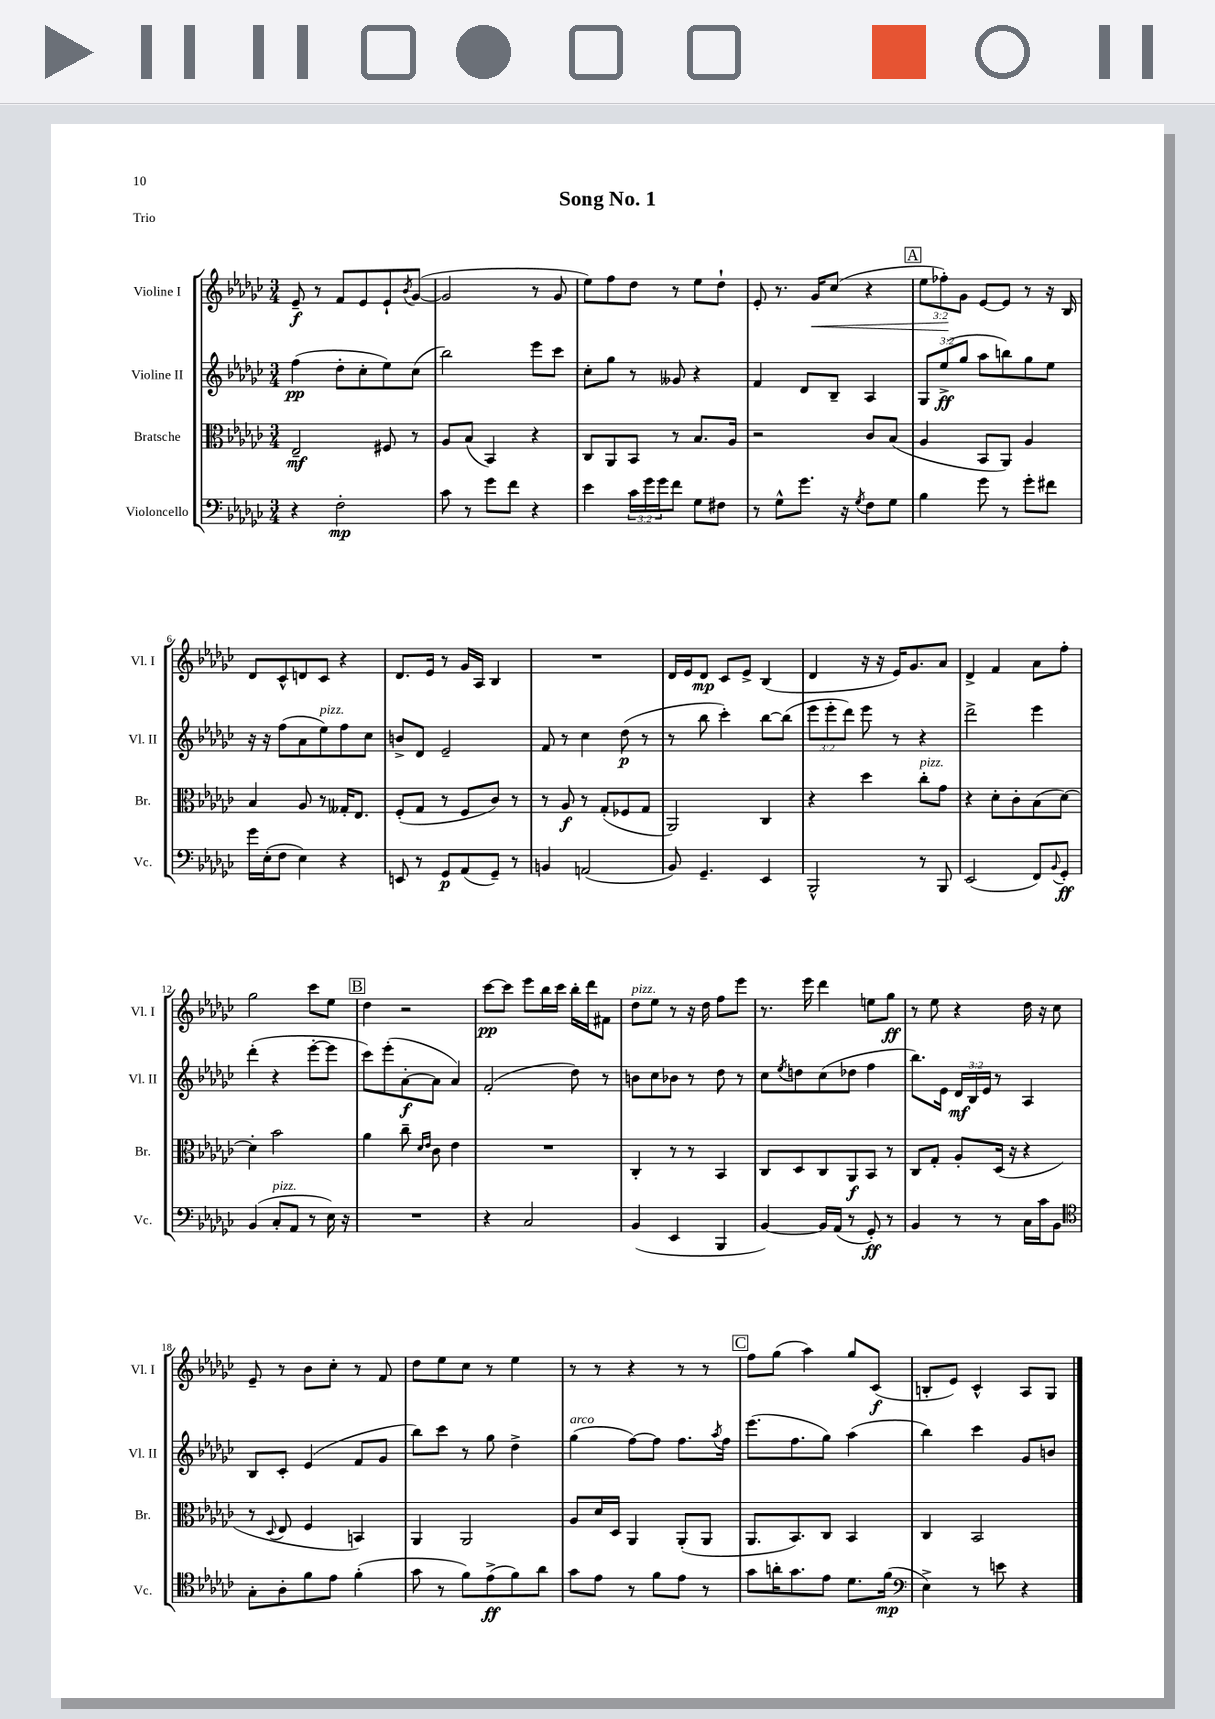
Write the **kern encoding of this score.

**kern	**kern	**kern	**kern
*staff4	*staff3	*staff2	*staff1
*clefF4	*clefC3	*clefG2	*clefG2
*k[b-e-a-d-g-c-]	*k[b-e-a-d-g-c-]	*k[b-e-a-d-g-c-]	*k[b-e-a-d-g-c-]
*M3/4	*M3/4	*M3/4	*M3/4
4r	2E-~/	(4ff\	8e-~/
.	.	.	8r
2F'\	.	8dd-'\L	8f/L
.	.	8cc-'\	8e-/
.	8F#/	8ee-\)	8e-`/
.	.	.	8qb-/
.	8r	(8cc-\J	([8g-/J
=	=	=	=
8c-\	8A-/L	2bb-\)	2g-/]
8r	(8B-/J	.	.
8g-\L	4BB-/)	.	.
8f\J	.	.	.
4r	4r	8eee-\L	8r
.	.	8ccc-\J	8g-/
=	=	=	=
4e-\	8C-/L	8cc-'\L	8ee-\L)
.	8AA-/	8gg-\J	8ff\
24c-\LL	8BB-/J	8r	8dd-\J
24g-\	.	.	.
24g-\J	.	.	.
8f\J	8r	8g--/	8r
8G-\L	8.B-/L	4r	8ee-\L
8F#\J	.	.	8dd-`\J
.	16A-/Jk	.	.
=	=	=	=
8r	2r	4f/	8e-'/
8G-^^\L	.	.	8.r
8.g-\J	.	8d-/L	.
.	.	.	16g-/LK
.	.	8B-~/J	(8cc-/J
16r	.	.	.
8qG-/	.	.	.
8F\L	8c-/L	4A-/	4r
8G-\J	(8B-/J	.	.
=	=	=	=
4B-\	4A-/	12G-/L	12ee-\L
.	.	(12ee-^/	12ff-'\)
.	.	12gg-/J	12g-\J
8g-\	8BB-/L	8aa-\L	[8e-/L
8r	8AA-/J)	8bb\)	8e-/]J
8g-'\L	4A-/	8gg-\	8r
8f#\J	.	8ee-\J	16r
.	.	.	16B-/
=	=	=	=
16g-\LL	4B-/	16r	8d-/L
(16E-'\J	.	16r	.
8F\J	.	(8ff\L	8c-^^/
4E-\)	8A-/	8a-\	8d/
.	8r	8ee-\)	8c-/J
4r	16G--'/LK	8ff\	4r
.	8.E-/J	.	.
.	.	8cc-\J	.
=	=	=	=
8EE/	(8F'/L	8b^/L	8.d-/L
8r	8G-/J	8d-/J	.
.	.	.	16e-/Jk
8GG-/L	8r	2e-~/	8r
(8AA-/	8F/L	.	16g-/LL
.	.	.	16A-/JJ
8GG-~/J)	8c-/J)	.	4B-/
8r	8r	.	.
=	=	=	=
4BB/	8r	8f/	2.r
.	8A-/	8r	.
(2AA/	8r	4cc-\	.
.	(8G-'/L	.	.
.	8F-/	(8dd-\	.
.	8G-/J	8r	.
=	=	=	=
8BB-/)	2AA-/)	8r	16d-/LL
.	.	.	16e-/J
4.GG-~/	.	8bb-\	8d-/J
.	.	4ccc-'\)	8c-/L
.	.	.	8e-^/J
4EE-/	4C-/	[8bb-\L	(4B-/
.	.	(8bb-\]J	.
=	=	=	=
2BBB-^^/	4r	12eee-\L	4d-/
.	.	12eee-'\	.
.	.	12ddd-\J)	.
.	4dd-\	8eee-\	16r
.	.	.	16r
.	.	8r	16e-/LK)
.	.	.	8.g-/
8r	8cc-'\L	4r	.
8BBB-/	8g-\J	.	8a-/J
=	=	=	=
(2EE-/	4r	2ddd-^\	4d-^/
.	8d-'\L	.	4f/
.	8c-'\	.	.
8FF/L)	(8B-\	4eee-\	8a-\L
8qqBB-/	.	.	.
8GG-'/J	[8d-\J)	.	8ff'\J
=	=	=	=
(4BB-/	4d-'\]	(4ddd-'\	2gg-\
8C-'/L	2b-\	4r	.
8AA-/J	.	.	.
8r	.	[8eee-'\L	8ccc-\L
16E-\)	.	8eee-\]J	8ee-\J
16r	.	.	.
=	=	=	=
2.r	4a-\	8ccc-\L)	4dd-\
.	.	(8eee-'\	.
.	8cc-~\	[8a-'\	2r
.	16qqd-/LL	.	.
.	16qqe-/JJ	.	.
.	8c-\	8a-\]J	.
.	4e-\	4a-/)	.
=	=	=	=
4r	2.r	(2f'/	[8ccc-\L
.	.	.	8ccc-\]J
2C-/	.	.	8eee-\L
.	.	.	16bb-\L
.	.	.	16ccc-\JJ
.	.	8dd-\)	16bb-'\LL
.	.	.	16ddd-\J
.	.	8r	8f#\J
=	=	=	=
(4BB-/	4C-'/	8b\L	8dd-\L
.	.	8cc-\	8ee-\J
4EE-/	8r	8b-\J	8r
.	8r	8r	16r
.	.	.	16dd-\
4BBB-/	4BB-/	8dd-\	8ff\L
.	.	8r	8eee-\J
=	=	=	=
[4BB-/)	8C-/L	8cc-\L	8.r
.	.	8qee-/	.
.	8D-/	8dd\	.
.	.	.	16eee-\
16BB-/]LL	8C-/	(8cc-\	4ddd-\
(16AA-/JJ	.	.	.
8r	8AA-/	8dd-\J	.
8GG-'/)	8BB-/J	4ff\	8ee\L
8r	8r	.	8gg-\J
=	=	=	=
4BB-/	8C-/L	8.bb-\L)	8r
.	8G-'/J	.	8ee-\
.	.	16e-\Jk	.
8r	8A-'/L	24d-/LL	4r
.	.	24B-/	.
.	.	24e-/JJ	.
8r	(16D-/Jk	8r	.
.	16r	.	.
16C-\LL	4r	4A-/	16dd-\
16c-\J	.	.	16r
8BB-\J	.	.	8cc-\
=	=	=	=
*clefC4	*	*	*
8G-'\L	8r	8B-/L	8e-~/
.	8qqD-/	.	.
8A-'\	8E-/	8c-'/J	8r
8f\	4F/	(4e-/	8b-\L
8e-\J	.	.	8cc-'\J
(4f'\	4BB/)	8f/L	8r
.	.	8g-/J	8f/
=	=	=	=
8g-\	4AA-/	8bb-\L)	8dd-\L
8r	.	8ccc-\J	8ee-\
8f\L)	2AA-/	8r	8cc-\J
(8e-^\	.	8gg-\	8r
8f\)	.	4dd-^\	4ee-\
8a-\J	.	.	.
=	=	=	=
8g-\L	8A-/L	(4gg-\	8r
8e-\J	16d-/L	.	8r
.	16D-/JJ	.	.
8r	4AA-/	[8ff\L)	4r
8f\L	.	8ff\]J	.
8e-\J	(8AA-'/L	8.ff\L	8r
8r	8AA-/J	.	8r
.	.	8qaa-/	.
.	.	16ff\Jk	.
=	=	=	=
8g-\L	8.AA-/L	(8.eee-\L	8ff\L
16a'\K	.	.	(8gg-\J
8.g-\	8.BB-/)	8.ff\	.
.	.	.	4aa-\)
8e-\J	8C-/J	8gg-\J)	.
8.d-\L	4BB-/	(4aa-\	8gg-/L
.	.	.	(8c-/J
(16f\Jk	.	.	.
=	=	=	=
*clefF4	*	*	*
4E-^\)	4C-/	4bb-\)	8B'/L
.	.	.	8e-/J)
8r	2BB-/	4ccc-\	4c-^^/
8e\	.	.	.
4r	.	8g-/L	8A-/L
.	.	8b/J	8G-/J
==	==	==	==
*-	*-	*-	*-
